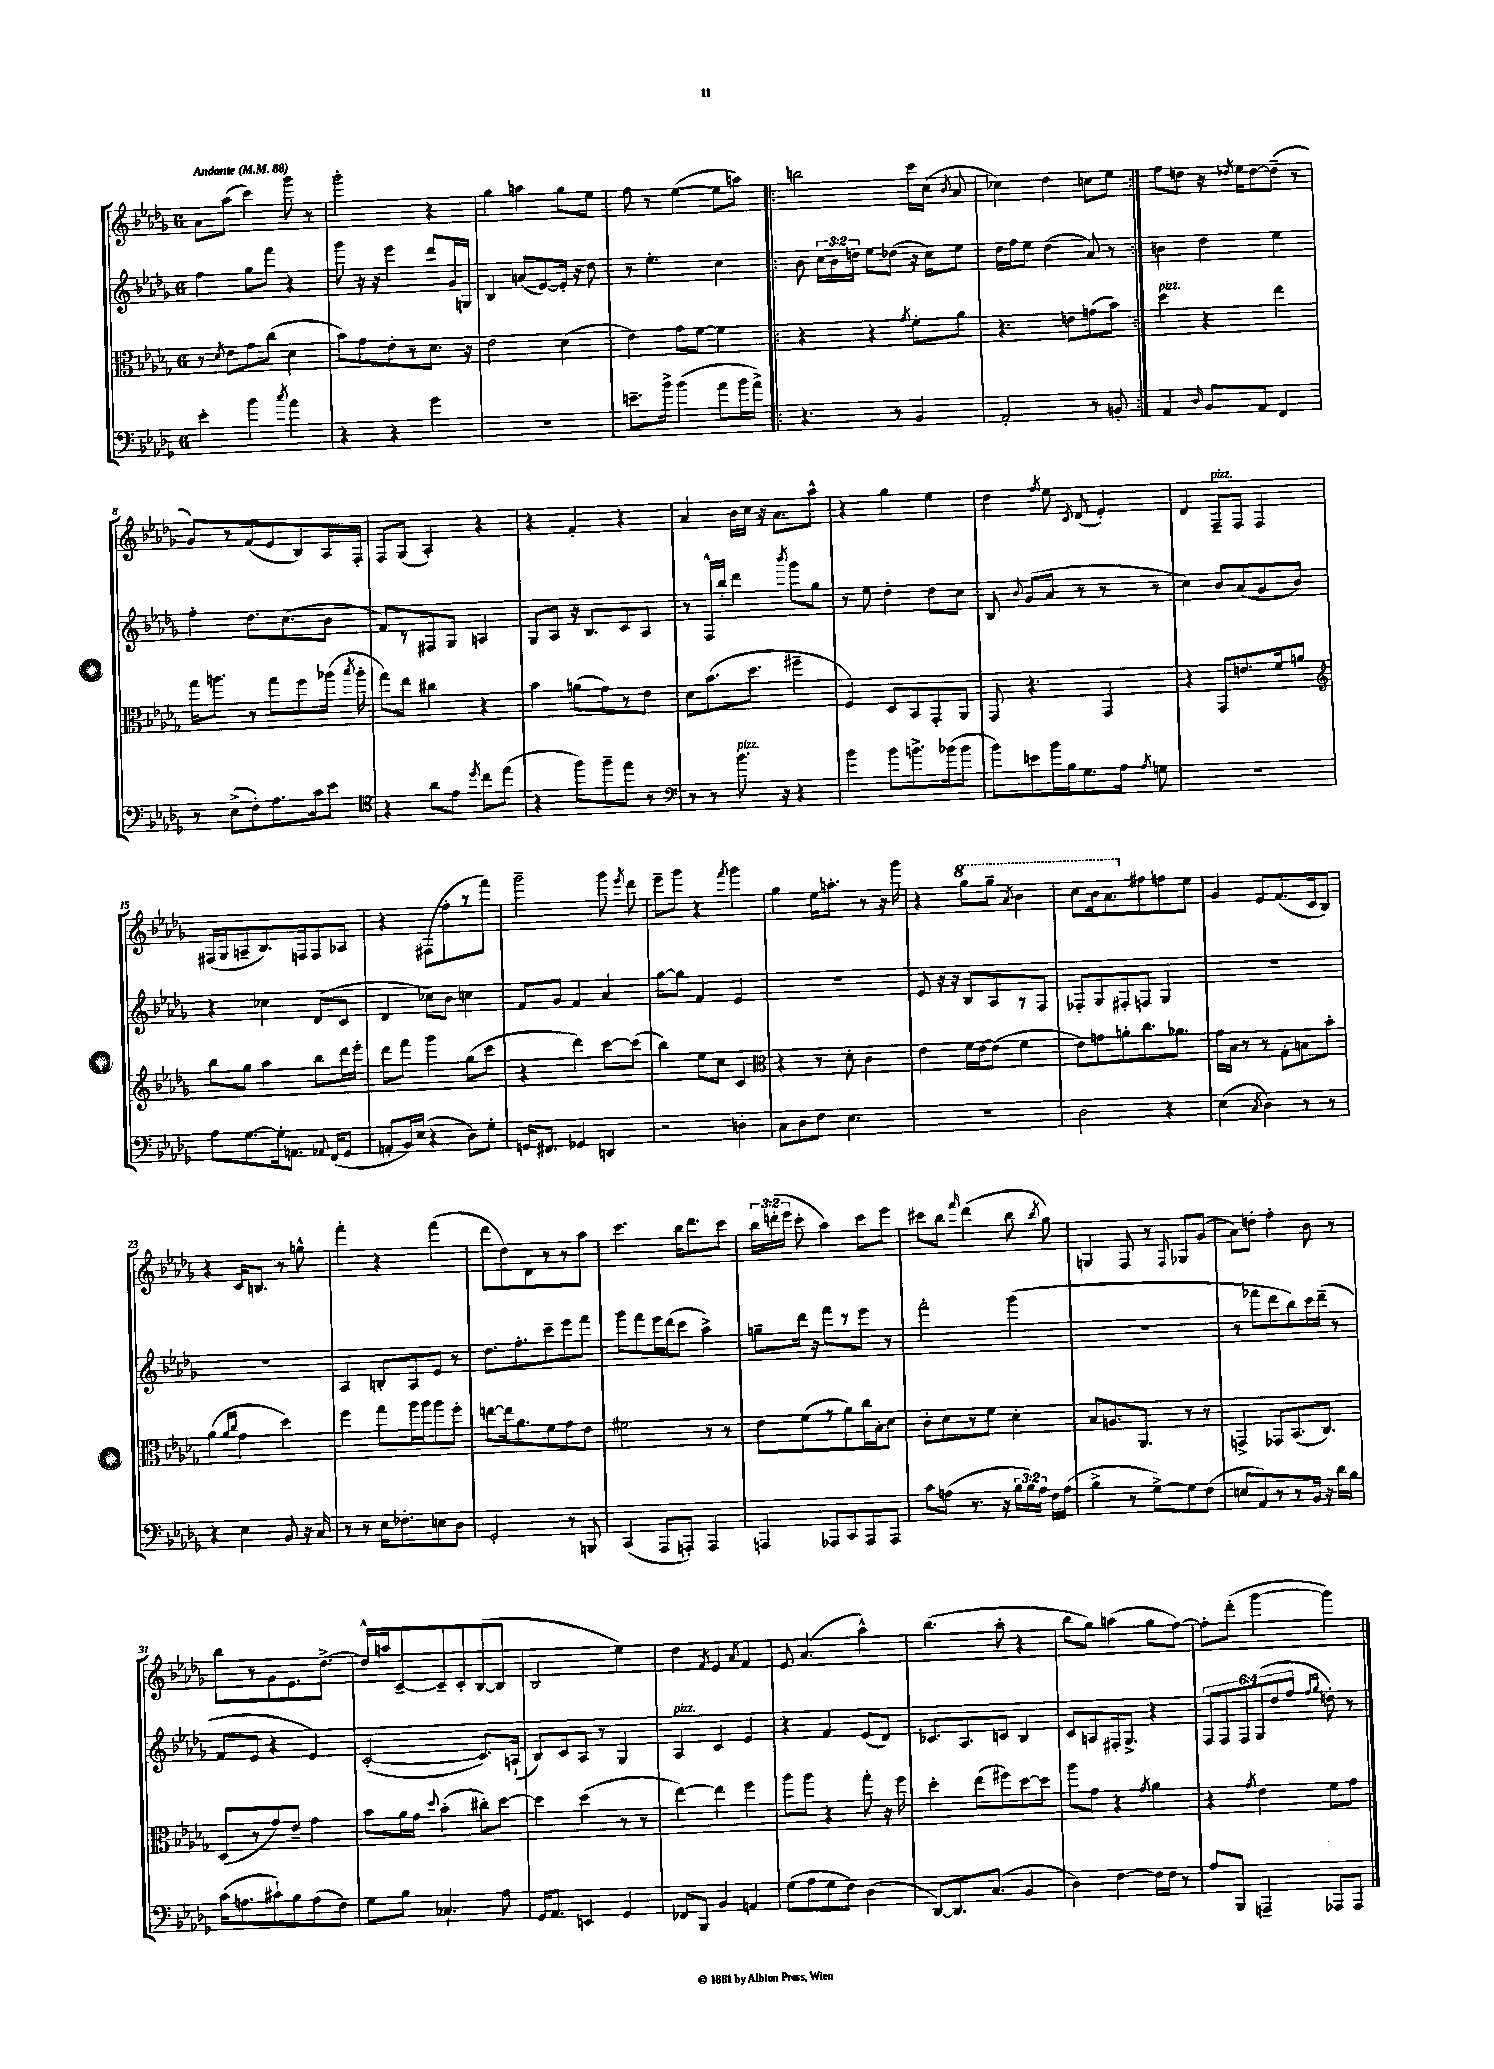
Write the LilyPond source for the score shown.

<<
\new StaffGroup <<
\new Staff = "s0" {
    \clef treble \key des \major \once \override Staff.TimeSignature.style = #'single-digit \time 6/8 \override Staff.TupletNumber.text = #tuplet-number::calc-fraction-text \tempo "Andante" 4 = 88
    \autoBeamOff aes'8[ aes''8]( c'''4) ges'''8 r8 |
    ges'''2-. r4 |
    ges''4 a''4 ges''8[ ees''8] |
    f''8 r8 ees''4~( ees''8[ a''8]) |
    \repeat volta 2 { b''2 c'''16[ c''16]( \acciaccatura { bes'8 } aes'8 |
    ces''4) des''4 c''8[ ees''8] | }
    f''8[ d''8] r16 \acciaccatura { des''8 } ees''16[ des''8~ des''8]--( r8 |
    ges'8[) r8 f'8( ees'8 bes8) aes16 f16]-. |
    f8[ ges8]( aes4-.) r4 |
    r4 f'4-. r4 |
    aes'4 bes'16[ c''16] r16 aes'8.[ aes''8]-^ |
    r4 ges''4 ees''4 |
    des''4 \acciaccatura { f''8 } ees''8 \acciaccatura { c'8 } des'8( ees'4-.) |
    des'4 f8[--^\markup { \italic "pizz." } f8] f4 |
    fis16[( ges16 a8-- bes8.) f16 f8 aes8] |
    r4 fis8[( f''8-. r8 f'''8]) |
    ges'''2-- ges'''8 \acciaccatura { ees'''8 } des'''8 |
    ees'''8[-- ges'''8] r4 \acciaccatura { f'''8 } ges'''4 |
    ges''4 ees''16[ a''8.]-. r8 r16 ges'''16 |
    r4 \ottava #1 ges'''8[ ges'''8]-- \acciaccatura { aes''8 } bes''4 |
    c'''8[ bes''16 aes''8. \ottava #0 fis''8 f''8 ees''8] |
    ges'4 ees'8[ f'8.( c'16 bes8]) |
    r4 c'16[ b8.] r8 g''8-^ |
    f'''4-. r4 f'''4( |
    des'''8[ des''8) des'8 r8 r8 aes''8] |
    c'''4. bes''16[ des'''8. c'''8] |
    \tuplet 3/2 { bes''16[ d'''16-.( ees'''16] } c'''8-. aes''4) c'''8[ ees'''8] |
    cis'''8[ bes''8] \grace { f'''16 } des'''4( bes''8 \acciaccatura { bes''8 } ges''8) |
    g4 f8 r8 \appoggiatura { f8 } ges8[ ges'8]( |
    aes'8[) d''8]-. f''4-. bes'8 r8 |
    bes''8[ r8 ges'8 ees'8. des''8.]~-> |
    des''16[-^ a''16 c'8~-- c'8-- c'8-. bes8~( bes8] |
    bes2 ees''4) |
    des''4 \acciaccatura { f'8 } ees'4 \acciaccatura { aes'8 } f'4 |
    ees'8 aes'4.( aes''4-^) |
    bes''4.( aes''8-. r4 |
    bes''8[ ges''8]) a''4( ges''8[ f''8]~) |
    f''8[-. des'''8]-.( ges'''4~ ges'''4) \bar "|." |
}
\new Staff = "s1" {
    \clef treble \key des \major \once \override Staff.TimeSignature.style = #'single-digit \time 6/8 \override Staff.TupletNumber.text = #tuplet-number::calc-fraction-text
    \autoBeamOff f''4 ges''8[ f'''8] r4 |
    ges'''8 r16 r16 ees'''4 des'''8[ ges'16 g16] |
    bes4 a'8[( ees'8~) ees'16]-. r16 des''8 |
    r8 ees''4.-. c''4 |
    \repeat volta 2 { bes'8 \tuplet 3/2 { c''16[ bes'16 d''16] } ees''8[ des''8]( r16 c''16[) ees''8] |
    des''16[ f''16 ees''8] des''4( aes'8) r8 | }
    b'4 des''4 ees''4 |
    f''4-. des''8.[ c''8.( bes'8] |
    f'8[) r8 fis8 ges8] a4 |
    ges8[ aes8] r16 bes8.[ c'8 aes8] |
    r8 f16[-^ bes''16]-. des'''4 \acciaccatura { bes'''8 } ges'''8[ ges''8] |
    r8 ees''8 des''4-. des''8[ c''8] |
    bes8 \appoggiatura { bes'8 } ges'8[( aes'8] r8 r8 r8 |
    c''4) bes'8[ aes'8( ges'8 bes'8]) |
    r4 ces''4 des'8[( c'8] |
    des'4 ces''8[) bes'8] c''4 |
    f'8[ ges'8] f'4 aes'4 |
    ges''8[~ ges''8] f'4 ees'4 |
    R2. |
    ees'8 r16 r16 bes8[ aes8 r8 f8] |
    fes8[-. ges8 fis8-. f8] ges4 |
    R2. |
    R2. |
    aes4 b8[-. aes8 ees'8] r8 |
    des''8.[ f''8.-. c'''8-- ees'''8 f'''8] |
    ges'''8[ f'''8 ees'''16 des'''16( c'''8] aes''4->) |
    g''8[-- des'''16] r16 f'''8[ r8 ees'''8] r8 |
    f'''2-. ges'''4( |
    R2. |
    r8 fes'''8[ des'''8 bes''8) c'''16 des'''16]--( r8 |
    f'8[ ees'8] r4 ees'4) |
    c'2~-.( c'8.[) a16]-!( |
    bes8[) c'8 aes8] r8 ges4 |
    aes4^\markup { \italic "pizz." } c'4 ees'4 |
    r4 f'4 ees'8[( des'8]) |
    ces'8.[ aes8. c'8] bes4 |
    c'8[ a8 fis16-. ges8.]-> r4 |
    \tuplet 6/4 { f8[ f8 f8 ges8( des''8 f''8] } \grace { f''16[ ges''16] } d''8-.) r8 \bar "|." |
}
\new Staff = "s2" {
    \clef alto \key des \major \once \override Staff.TimeSignature.style = #'single-digit \time 6/8
    \autoBeamOff r8 \acciaccatura { des'8 } ees'8[ ges'8 c''8]( des'4 |
    bes'8[) ges'8 ees'8-. r8 des'8.] r16 |
    ees'2 des'4( |
    ees'4) ges'8[ f'8]~ f'4 |
    \repeat volta 2 { r4 r4 \acciaccatura { ges'8 } f'8[-. aes'8] |
    r4. e'8[ g'8( bes'8]) | }
    des''4^\markup { \italic "pizz." } r4 ees''4 |
    ges''16[ a''8.] r8 ges''8[ f''8 aes''16]( \acciaccatura { bes''8 } aes''16-. |
    ges''8[) ees''8] cis''4 r4 |
    bes'4 a'8[( ges'8) r8 ees'8] |
    des'8[ bes'8.( des''8.] fis''4-- |
    f4) des8[ bes,8 ges,8-. aes,8] |
    ges,8 r4. ges,4 |
    r4 ges,8[ e'8. f'16 a'8] |
    \clef treble bes''8[ ges''8] aes''4 bes''8[ des'''16 ees'''16]-. |
    des'''8[ f'''8] ges'''4 ges''8[( c'''8] |
    r4 des'''4) c'''8[~ c'''8]( |
    bes''4) ees''8[ c''8] c'4 |
    \clef alto r4 r8 des'8-. c'4 |
    ees'4 f'16[ ees'16~ ees'8]( f'4 |
    ees'8[) g'8 a'8-. c''8. aes'8.] |
    ges'16[ bes16] r8 r8 ges8[-. b8 bes'8]-. |
    aes'4( \grace { aes'16[ c''16] } ges'4 des''4) |
    f''4 ges''8[ aes''16 aes''16 aes''8 f''8]-. |
    e''8[~ e''16 aes'8. f'8 ges'8 ees'8] |
    fis'2 r8 r8 |
    ees'8[ f'8( r8 aes'8) c''16 bes16-. des'8] |
    c'8[-. des'8 r8 f'8] des'4-. |
    bes8[ a8. aes,8.] r8 r8 |
    g,4-> ges,8[ bes,8.( c8.]) |
    des8[( r8 ges'8) ees'8]-- ges'4 |
    bes'8[ aes'16 ges'16] \appoggiatura { des''8 } bes'4-.( cis''8[-.) des''8]~ |
    des''4 des''4( r8 r8 |
    ees''4~) ees''4 f''4 |
    aes''8[ aes''8] r4 ges''8-. r16 f''16 |
    des''4-. ees''8[( fis''8) des''8~ des''8] |
    aes''8[ ges'8] r4 \acciaccatura { ges'8 } aes'4 |
    r4 \acciaccatura { ges'8 } ees'4 f'8[ ges'8] \bar "|." |
}
\new Staff = "s3" {
    \clef bass \key des \major \once \override Staff.TimeSignature.style = #'single-digit \time 6/8 \override Staff.TupletNumber.text = #tuplet-number::calc-fraction-text
    \autoBeamOff ees'4-. bes'4 \acciaccatura { c''8 } aes'4 |
    r4 r4 ges'4 |
    R2. |
    e'8.[-- bes'16]-> bes'4( aes'8[ bes'16 aes'16]->) |
    \repeat volta 2 { r4. r8 bes,4 |
    aes,2-. r8 b,8-. | }
    aes,4 \grace { des16 } bes,8[ aes,8] f,4 |
    r8 ees8[->( f8-.) aes8. c'16 ees'8] |
    \clef tenor r4 aes'8[ ees'8] \acciaccatura { des''8 } c''8[ ees''8]( |
    r4 f''8[) f''8-- ees''8] r8 |
    \clef bass r8 r8 bes'8.^\markup { \italic "pizz." } r16 r4 |
    bes'4 bes'8[ b'8.-> bes'16( bes'8] |
    bes'8[) e'8 bes'16 bes16 ges8. aes16] \acciaccatura { aes8 } g8 |
    R2. |
    aes8[ ges8.~ ges16-. a,8.] \appoggiatura { aes,8 } f,16[( ges,8] |
    a,8[-. bes,16) ees16]( r4 des8[) ges8]-. |
    g,16[ fis,8.] ges,4 d,4 |
    r2 d4-. |
    c8[ des8 f8] ees4. |
    R2. |
    des2 r4 |
    ees4( \acciaccatura { c8 } des4) r8 r8 |
    r4 ees4 bes,8 r16 c16 |
    r8 r8 ees16[ fes8.-. e8 des8] |
    ges,2-. r8 b,,8 |
    c,4( aes,,8[ a,,8]-.) a,,4 |
    a,,4 aes,,8[ c,8 aes,,8 aes,,8] |
    c'8[ a8]( r8. r16 \tuplet 3/2 { bes16[ bes16) a16] } f16[ a16]( |
    bes4-> r8 ges8[~->) ges8 f8]( |
    e8[ aes,8) r8 r8 bes,16] r16 des'16[ bes16] |
    c'16[( a8. cis'8-!) bes8 a8( f8]) |
    ges8[ bes8] ces4.-! aes8 |
    ges,16[ aes,8.] e,4 ges,4 |
    fes,8[ bes,,8] bes,4 a,4 |
    ges8[( aes8 ges8 f8]) des4( |
    des,8[~) des,8. c8.]( bes,4 |
    des4) f4~ f16[ f16] r8 |
    aes8[ bes,,8] a,,4-- aes,,8[ aes,,8] \bar "|." |
}
>>
>>
